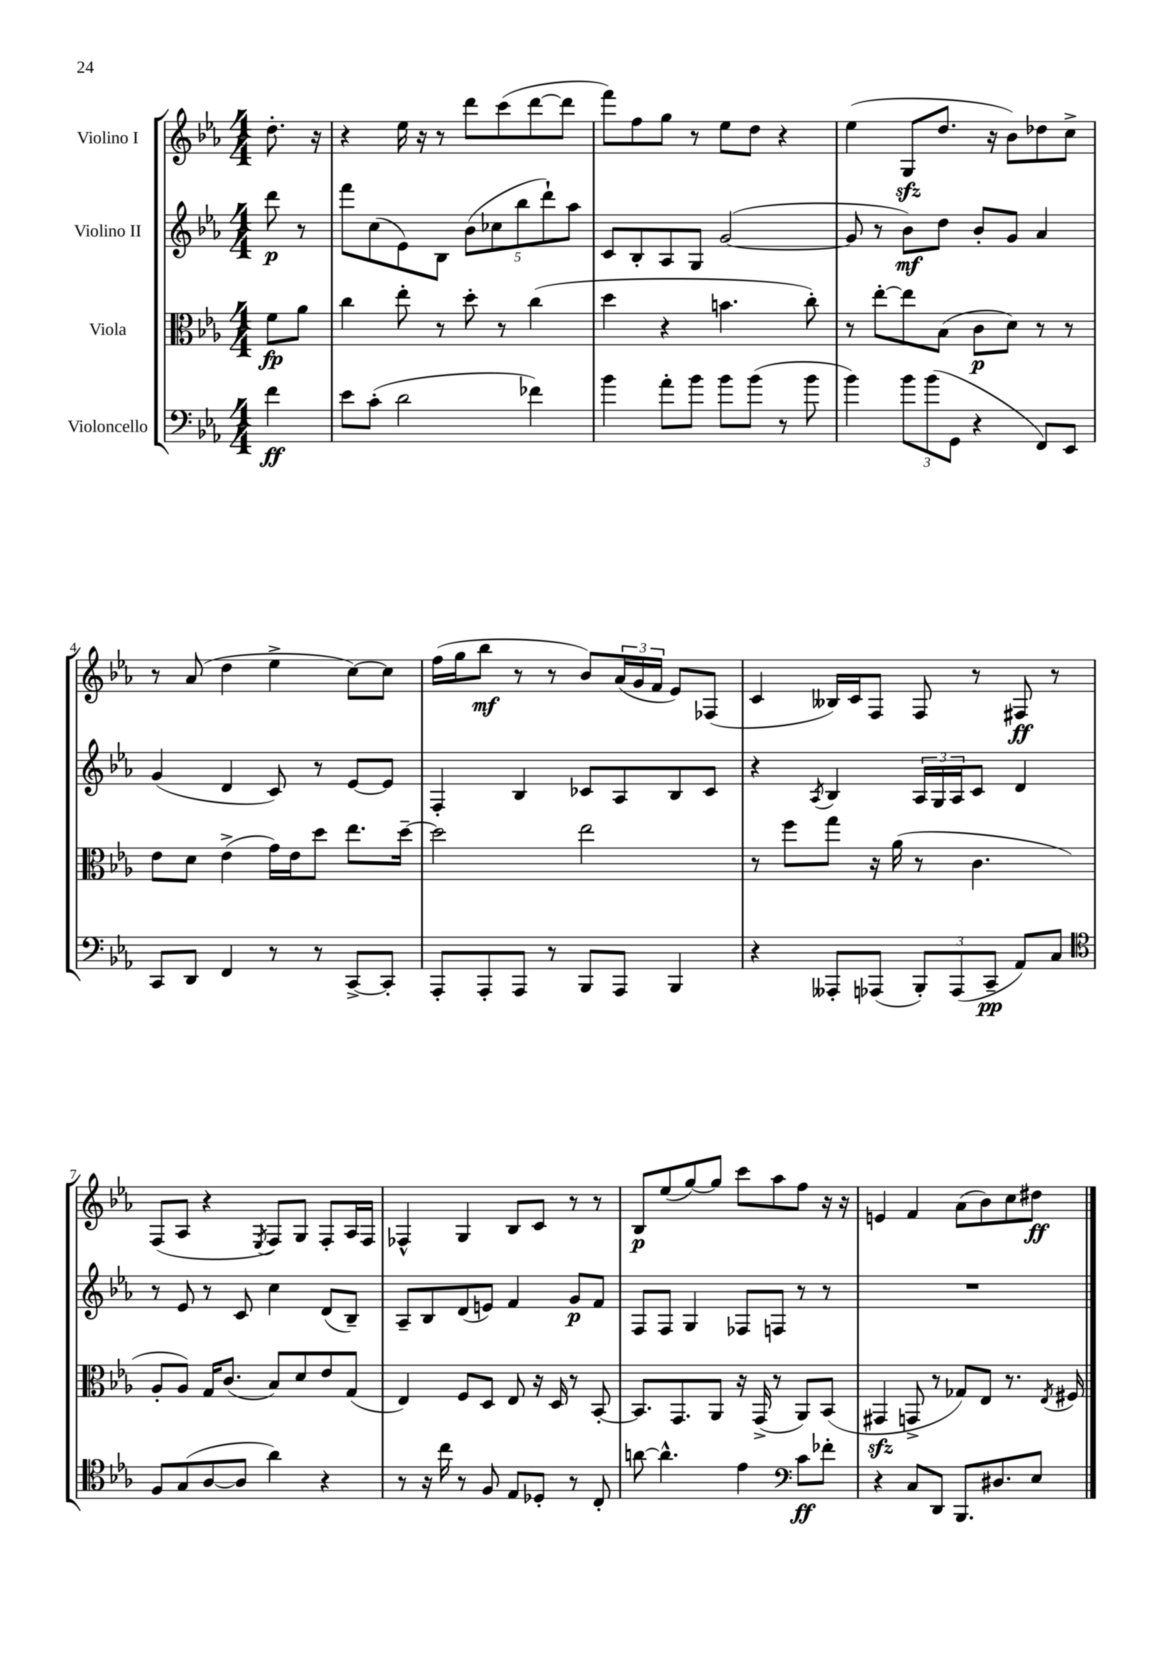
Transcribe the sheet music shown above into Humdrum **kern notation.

**kern	**kern	**kern	**kern
*staff4	*staff3	*staff2	*staff1
*clefF4	*clefC3	*clefG2	*clefG2
*k[b-e-a-]	*k[b-e-a-]	*k[b-e-a-]	*k[b-e-a-]
*M4/4	*M4/4	*M4/4	*M4/4
4f\	8f\L	8ddd\	8.dd'\
.	8a-\J	8r	.
.	.	.	16r
=	=	=	=
8e-\L	4cc\	8fff\L	4r
(8c'\J	.	(8cc\	.
2d\	8ee-'\	8e-\)	16ee-\
.	.	.	16r
.	8r	8B-\J	8r
.	8dd'\	(10b-\L	8ddd\L
.	.	10cc-\	.
.	8r	.	(8ccc\
.	.	10bb-\	.
4f-\)	(4cc\	.	[8ddd\
.	.	10ddd`\)	.
.	.	.	8ddd\]J
.	.	10aa-\J	.
=	=	=	=
4b-\	4dd\	8c/L	8fff\L)
.	.	8B-'/	8ff\
8a-'\L	4r	8A-/	8gg\J
8b-\J	.	8G/J	8r
8b-\L	4.b\	([2g/	8ee-\L
(8b-\J	.	.	8dd\J
8r	.	.	4r
8b-\	8cc'\)	.	.
=	=	=	=
4b-\)	8r	8g/]	(4ee-\
.	[8ee-'\L	8r	.
12b-\L	8ee-\]	8b-\L)	8G/L
(12b-\	.	.	.
.	(8B-\J	8dd\J	8.dd/J
12GG\J	.	.	.
4r	8c\L	8b-'/L	.
.	.	.	16r
.	8d\J)	8g/J	8b-\L)
8FF/L)	8r	4a-/	8dd-\
8EE-/J	8r	.	8cc^\J
=	=	=	=
8CC/L	8e-\L	(4g/	8r
8DD/J	8d\J	.	(8a-/
4FF/	(4e-^\	4d/	4dd\
8r	16g\LL)	8c/)	4ee-^\
.	16e-\J	.	.
8r	8dd\J	8r	.
[8CC^/L	8.ee-\L	[8e-/L	[8cc\L)
8CC'/]J	.	8e-/]J	8cc\]J
.	[16dd~\Jk	.	.
=	=	=	=
8AAA-'/L	2dd\]	4F'/	(16ff\LL
.	.	.	16gg\J
8AAA-'/	.	.	8bb-\J
8AAA-/J	.	4B-/	8r
8r	.	.	8r
8BBB-/L	2ee-\	8c-/L	8b-/L)
8AAA-/J	.	8A-/	(24a-/L
.	.	.	24g/
.	.	.	24f/JJ
4BBB-/	.	8B-/	8e-/L)
.	.	8c-/J	(8F-/J
=	=	=	=
4r	8r	4r	4c/
.	8ff\L	.	.
.	.	8qA-/	.
8AAA--'/L	8gg\J	4B-/	16B--/LL)
.	.	.	16c/J
(8AAA-/J	16r	.	8F/J
.	(16a-\	.	.
12BBB-'/L)	8r	24A-/LL	8F/
.	.	24G/	.
(12AAA-/	.	24A-/J	.
.	4.c\	8c/J	8r
12CC~/J	.	.	.
8AA-/L)	.	4d/	8F#/
8C/J	.	.	8r
=	=	=	=
*clefC4	*	*	*
8F/L	8A-'/L	8r	(8F/L
(8G/	8A-/J)	8e-/	8A-/J
[8A-/	16G/LK	8r	4r
.	(8.c/J	.	.
8A-/]J	.	8c/	.
.	.	.	8qE-/
4a-\)	8B-/L)	4cc\	8F/L)
.	8d/	.	8G/J
4r	8e-/	(8d/L	8F'/L
.	(8G/J	8B-~/J)	16A-/L
.	.	.	16F/JJ
=	=	=	=
8r	4E-/)	8A-~/L	4F-^^/
16r	.	8B-/	.
16cc\	.	.	.
8r	8F/L	(8d/	4G/
8F/	8D/J	8e/J)	.
8E-/L	8E-/	4f/	8B-/L
8D-'/J	16r	.	8c/J
.	16D/	.	.
8r	8r	8g/L	8r
8C'/	[8BB-'/	8f/J	8r
=	=	=	=
[8a\	8.BB-/]L	8F/L	8B-/L
4.a^^\]	.	8F/J	(8ee-/
.	8.GG/	.	.
.	.	4G/	[8gg/)
.	8AA-/J	.	8gg/]J
4e-\	16r	8F-/L	8ccc\L
.	(16GG^/	.	.
.	8r	8F/J	8aa-\
*clefF4	*	*	*
8c\L	8AA-/L)	8r	8ff\J
8f-'\J	(8BB-/J	8r	16r
.	.	.	16r
=	=	=	=
4r	4GG#/	1r	4e/
8C/L	8GG^/	.	4f/
8DD/J	8r	.	.
8.BBB-/L	8G-/L)	.	(8a-\L
.	8E-/J	.	8b-\)
8.D#/	.	.	.
.	8.r	.	8cc\
8E-/J	.	.	8dd#\J
.	8qE-/	.	.
.	16F#/	.	.
==	==	==	==
*-	*-	*-	*-
